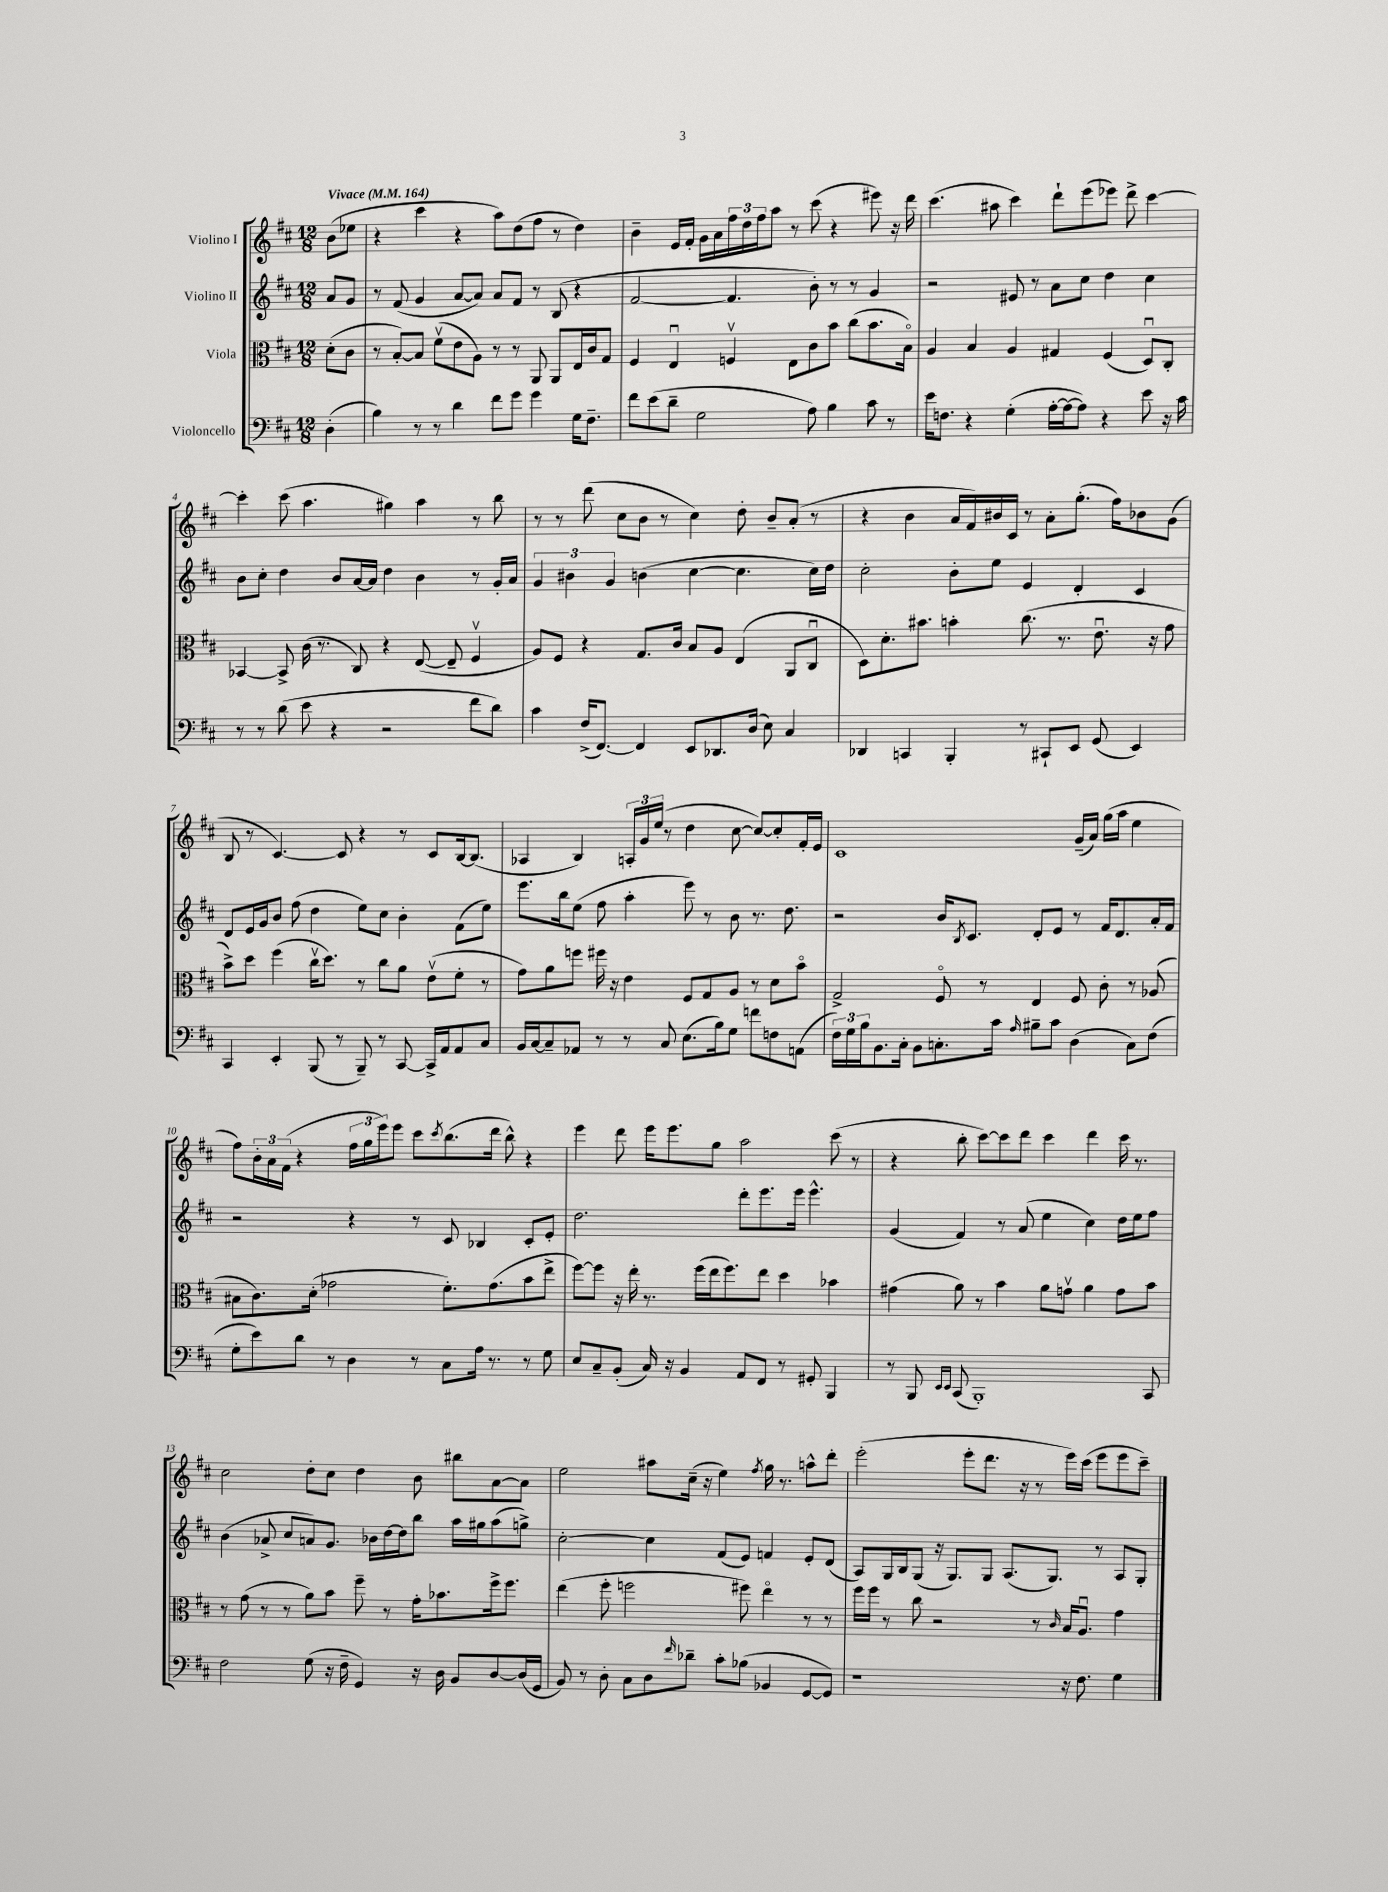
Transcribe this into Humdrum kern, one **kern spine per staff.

**kern	**kern	**kern	**kern
*part4	*part3	*part2	*part1
*staff4	*staff3	*staff2	*staff1
*I"Violoncello	*I"Viola	*I"Violino II	*I"Violino I
*clefF4	*clefC3	*clefG2	*clefG2
*k[f#c#]	*k[f#c#]	*k[f#c#]	*k[f#c#]
*M12/8	*M12/8	*M12/8	*M12/8
*MM164	*MM164	*MM164	*MM164
=	=	=	=
!	!	!	!LO:TX:a:B:t=Vivace
(4D'\	(8d'\L	8a/L	(8b\L
.	8c#\J	8g/J	8ee-X\J
=1	=1	=1	=1
4B\)	8r	8r	4r
.	[8B'/L)	(8f#/	.
8r	8B/J]	4g/	4ccc#\
8r	(8f#v\L	.	.
4d\	8e\	[8a/L	4r
.	8A\J)	8a/J])	.
8f#\L	8r	8a/L	8aa\L)
8g\J	8r	8f#/J	(8dd\
4g\	8AA/	8r	8ff#\J
.	8AA/L	(8B/	8r
16G\KL	16E/L	4r	4dd\)
8.F#~\J	16c#/J	.	.
.	8G/J	.	.
=2	=2	=2	=2
8f#\L	4F#/	[2f#/	4b~\
(8e\	.	.	.
8d~\J	4Eu/	.	16e/LL
.	.	.	16f#'/JJ
2G\	.	.	16g\LL
.	.	.	16a\
.	4Fnv/	4.f#/]	24ff#\
.	.	.	24dd\
.	.	.	24ff#\J
.	.	.	8aa\J
.	8E\L	.	8r
8A\)	8c#\	8b'\)	(8ccc#\
4B\	8b\J	8r	4r
.	(8cc#\L	8r	.
8c#\	8.b\	4g/	8eee#X\)
8r	.	.	16r
.	16B\Jk)	.	16ddd\
=3	=3	=3	=3
16e\KL	4A/	2r	(4.ccc#\
8.Fn\J	.	.	.
4r	4B/	.	.
.	.	.	8aa#X\
(4G'\	4A/	8e#X/	4ccc#\)
.	.	8r	.
[16A'\LL	4G#X/	8a\L	8ddd`\L
16A\J_	.	.	.
8A\J])	.	8cc#\J	(8eee\
4r	(4F#/	4dd\	8eee-X\J)
.	.	.	8ddd^\
8e\	8Du/L)	4cc#\	[4ccc#\
16r	8C#'/J	.	.
16c#\	.	.	.
!!LO:LB:g=z
=4	=4	=4	=4
8r	[4BB-X/	8b\L	4ccc#'\]
8r	.	8cc#'\J	.
(8d\	8BB-^/]	4dd\	(8ccc#\
8e\	(16c#\	.	4.aa\
.	8.r	.	.
4r	.	8b/L	.
.	8C#/)	[16a/L	.
.	.	16a/JJ]	.
2r	4r	4dd\	4gg#X\)
.	([8E/	4b\	4aa\
.	8E~/]	.	.
8f#\L	4F#v/	8r	8r
8d\J)	.	16g'/LL	8bb\
.	.	16a/JJ	.
=5	=5	=5	=5
4c#\	8A/L)	6g/	8r
.	8F#/J	.	8r
.	.	6b#X\	.
(16F#^/KL	4r	.	(8ddd\
[8.FF#/J)	.	.	.
.	.	6g/	.
.	.	.	8cc#\L
4FF#/]	8.G/L	(4bn\	8b\J
.	.	.	8r
.	16c#/Jk	.	.
8EE/L	8B/L	[4cc#\	4cc#\)
8.DD-X/	8A/J	.	.
.	(4E/	4.cc#\]	8dd'\
(16D/Jk	.	.	.
8E\)	.	.	8b~/L
4C#/	8AA/L	.	(8a'/J
.	8C#u/J	16cc#\LL)	8r
.	.	16dd\JJ	.
=6	=6	=6	=6
4DD-X/	8D\L)	2cc#'\	4r
.	8.d'\	.	.
4CCn/	.	.	4b\
.	8.b#X\J	.	.
4BBB'/	4bn'\	8b'\L	16a/LL
.	.	.	16f#/)
.	.	8ee\J	16b#X/
.	.	.	16c#/JJ
8r	(8.cc#\	4e/	8r
8CC#X`/L	.	.	8a'\L
.	8.r	.	.
8EE/J	.	4d'/	(8.gg'\J
(8GG/	8.eu\	.	.
.	.	.	16ff#\KL)
4EE/)	.	4c#/	8b-X\
.	16r	.	.
.	8g\	.	(8g\J
!!LO:LB:g=z
=7	=7	=7	=7
4CC#/	8b^\L)	8d/L	8B/
.	8dd\J	16e/L	8r
.	.	16g/J	.
4EE'/	(4ff#\	8b/J	[4.c#/)
.	.	(8ff#\	.
(8BBB/	16cc#v\KL	4dd\	.
.	8.dd\J)	.	.
8r	.	.	8c#/]
8BBB~/)	8r	8ee\L)	4r
8r	8cc#\L	8cc#\J	.
[8CC#/	8a\J	4b'\	8r
16CC#^/LL]	(8ev\L	.	8c#/L
16AA/J	.	.	.
8AA/	8f#'\J	(8f#\L	[16B/k
.	.	.	(8.B/J]
8C#/J	8r	8ee\J)	.
=8	=8	=8	=8
16BB/LL	8g\L)	8.eee\L	4A-X/
[16C#/J	.	.	.
8C#~/]	8a\	.	.
.	.	16bb\k	.
8AA-X/J	8ffn\J	(8ee\J	4B/)
8r	16ff#X\	8ff#\	.
.	16r	.	.
8r	4e\	4aa'\	24An'/LL
.	.	.	24g/
.	.	.	(24ee/JJ
8C#/	.	.	8r
(8.E\L	8F#/L	8eee\)	4dd\
.	8G/	8r	.
16B\k)	.	.	.
8G\J	8A/J	8b\	[8cc#\
8fn\L	8r	8.r	8cc#/L_)
8Fn\	8d\L	.	8cc#'/]
.	.	8.dd\	.
(8AAn\J	8b\J	.	16f#'/L
.	.	.	16e/JJ
=9	=9	=9	=9
24F#\LL)	2G^/	2r	1c#
24G\	.	.	.
24B\J	.	.	.
8.BB\	.	.	.
16C#'\Jk	.	.	.
8BB\L	.	.	.
8.Cn'\	8F#/	16b/KL	.
.	.	8qB/	.
.	.	8.c#/J	.
.	8r	.	.
16c#\Jk	.	.	.
16qqA/	.	.	.
8B#X~\L	4E/	8d'/L	.
8c#\J	.	8e/J	.
(4D\	8F#/	8r	(16g~/LL
.	.	.	16a/JJ)
.	8c#'\	16f#/KL	(16gg\LL
.	.	8.d/	16aa\JJ
8C\L)	8r	.	4ee\
(8F#\J	(8A-X/	16a'/L	.
.	.	16f#/JJ	.
!!LO:LB:g=z
=10	=10	=10	=10
8G'\L	8B#X\L	2r	8ff#\L)
8e\)	8.c#\)	.	24b'\L
.	.	.	24a\
.	.	.	(24f#\JJ
8d\J	.	.	4r
.	(16d'\Jk	.	.
8r	2g-X\	.	.
4D\	.	4r	24ff#\LL
.	.	.	24gg\
.	.	.	24eee\J)
.	.	.	8eee\J
8r	.	8r	8ccc#\L
.	.	.	8qccc#/
8C#\L	8.f#'\L)	8c#/	(8.bb\
16A\Jk	.	4B-X/	.
8.r	(8.g-\	.	16ddd\Jk
.	.	.	8bb^^\)
8r	8b\	8c#'/L	4r
8G\	8ee^\J	8e'/J	.
=11	=11	=11	=11
8E/L	[8ff#\L)	2.dd\	4eee\
8C#~/	8ff#\J]	.	.
(8BB'/J	16r	.	8ddd\
.	16ee'\	.	.
16C#/)	8.r	.	16eee\KL
16r	.	.	8.eee\
4BB/	.	.	.
.	(16ff#\LL	.	.
.	16ee\J	.	8gg\J
.	8.ff#\)	.	.
8AA/L	.	8ddd'\L	2aa\
8FF#/J	8ee\J	8.eee\	.
8r	4dd\	.	.
.	.	16eee\Jk	.
8GG#X'/	.	4.eee^^\	.
4BBB/	4b-X\	.	(8ccc#\
.	.	.	8r
=12	=12	=12	=12
8r	(4g#X\	(4g/	4r
8BBB/	.	.	.
16qqEE/LL	.	.	.
16qqEE/JJ	.	.	.
(8CC#/	8a\)	4f#/)	8bb'\
1BBB')	8r	.	[8ccc#\L)
.	4b\	8r	8ccc#\]
.	.	(8a/	8ddd\J
.	8a\L	4ee\	4ccc#\
.	8gnv\J	.	.
.	4a\	4cc#\)	4ddd\
.	8g\L	16dd\LL	16ccc#\
.	.	16ee\J	8.r
8CC#/	8b\J	8ff#\J	.
!!LO:LB:g=z
=13	=13	=13	=13
2F#\	8r	(4b\	2cc#\
.	(8g\	.	.
.	8r	8a-X^/	.
.	8r	8cc#/L	.
(8G\	8a\L)	8an/)	8dd'\L
16r	8b\J	8.g/J	8cc#\J
16F#~\	.	.	.
4GG/)	8ff#~\	.	4dd\
.	.	16b-X\LL	.
.	8r	[16dd\	.
.	.	16dd\J]	.
16r	16g'\KL	8bb\J	8b\
16D\	8.b-X\	.	.
8BB/L	.	16aa\LL	8bb#X\L
.	.	16gg#X\J	.
[8D/	16ff#^\k	(8aa\	[8a\
.	8.ff#\J	.	.
(16D/L]	.	8ggn^\J)	8a\J]
16GG/JJ	.	.	.
=14	=14	=14	=14
8BB/)	(4ee\	[2cc#'\	2ee\
8r	.	.	.
8D'\	8ff#'\	.	.
8C#\L	2ffn\	.	.
8D\	.	4cc#\]	8aa#X\L
16qqf#/	.	.	.
8d-X~\J	.	.	(16cc#~\Jk
.	.	.	16r
8c#'\L	.	(8f#/L	4ee\)
(8B-X\J	8ff#X\)	8e/J)	.
.	.	.	8qff#/
4BB-X/	4ee\	4fn/	16gg\
.	.	.	8.r
[8GG/L	8r	8e'/L	8aan^^\L
8GG/J])	8r	(8d/J	8ddd'\J
=15	=15	=15	=15
1r	16ff#\LL	8A/L)	(2eee'\
.	16ff#\JJ	.	.
.	8r	16G/L	.
.	.	16B/J	.
.	8cc#\	(8G/J	.
.	2r	16r	.
.	.	8.G/L)	.
.	.	.	8eee'\L
.	.	8G/J	8.ddd\J
.	.	(8.A/L	.
.	.	.	16r
.	8r	.	8r
.	.	8.G/J)	.
.	16qqc#/	.	.
16r	16B/KL	.	16eee\LL)
8.F#\	8.Au/J	.	(16ccc#\JJ
.	.	8r	8eee\L
4G\	4g\	8A/L	8eee\
.	.	8G'/J	8ccc#~\J)
==	==	==	==
*-	*-	*-	*-
